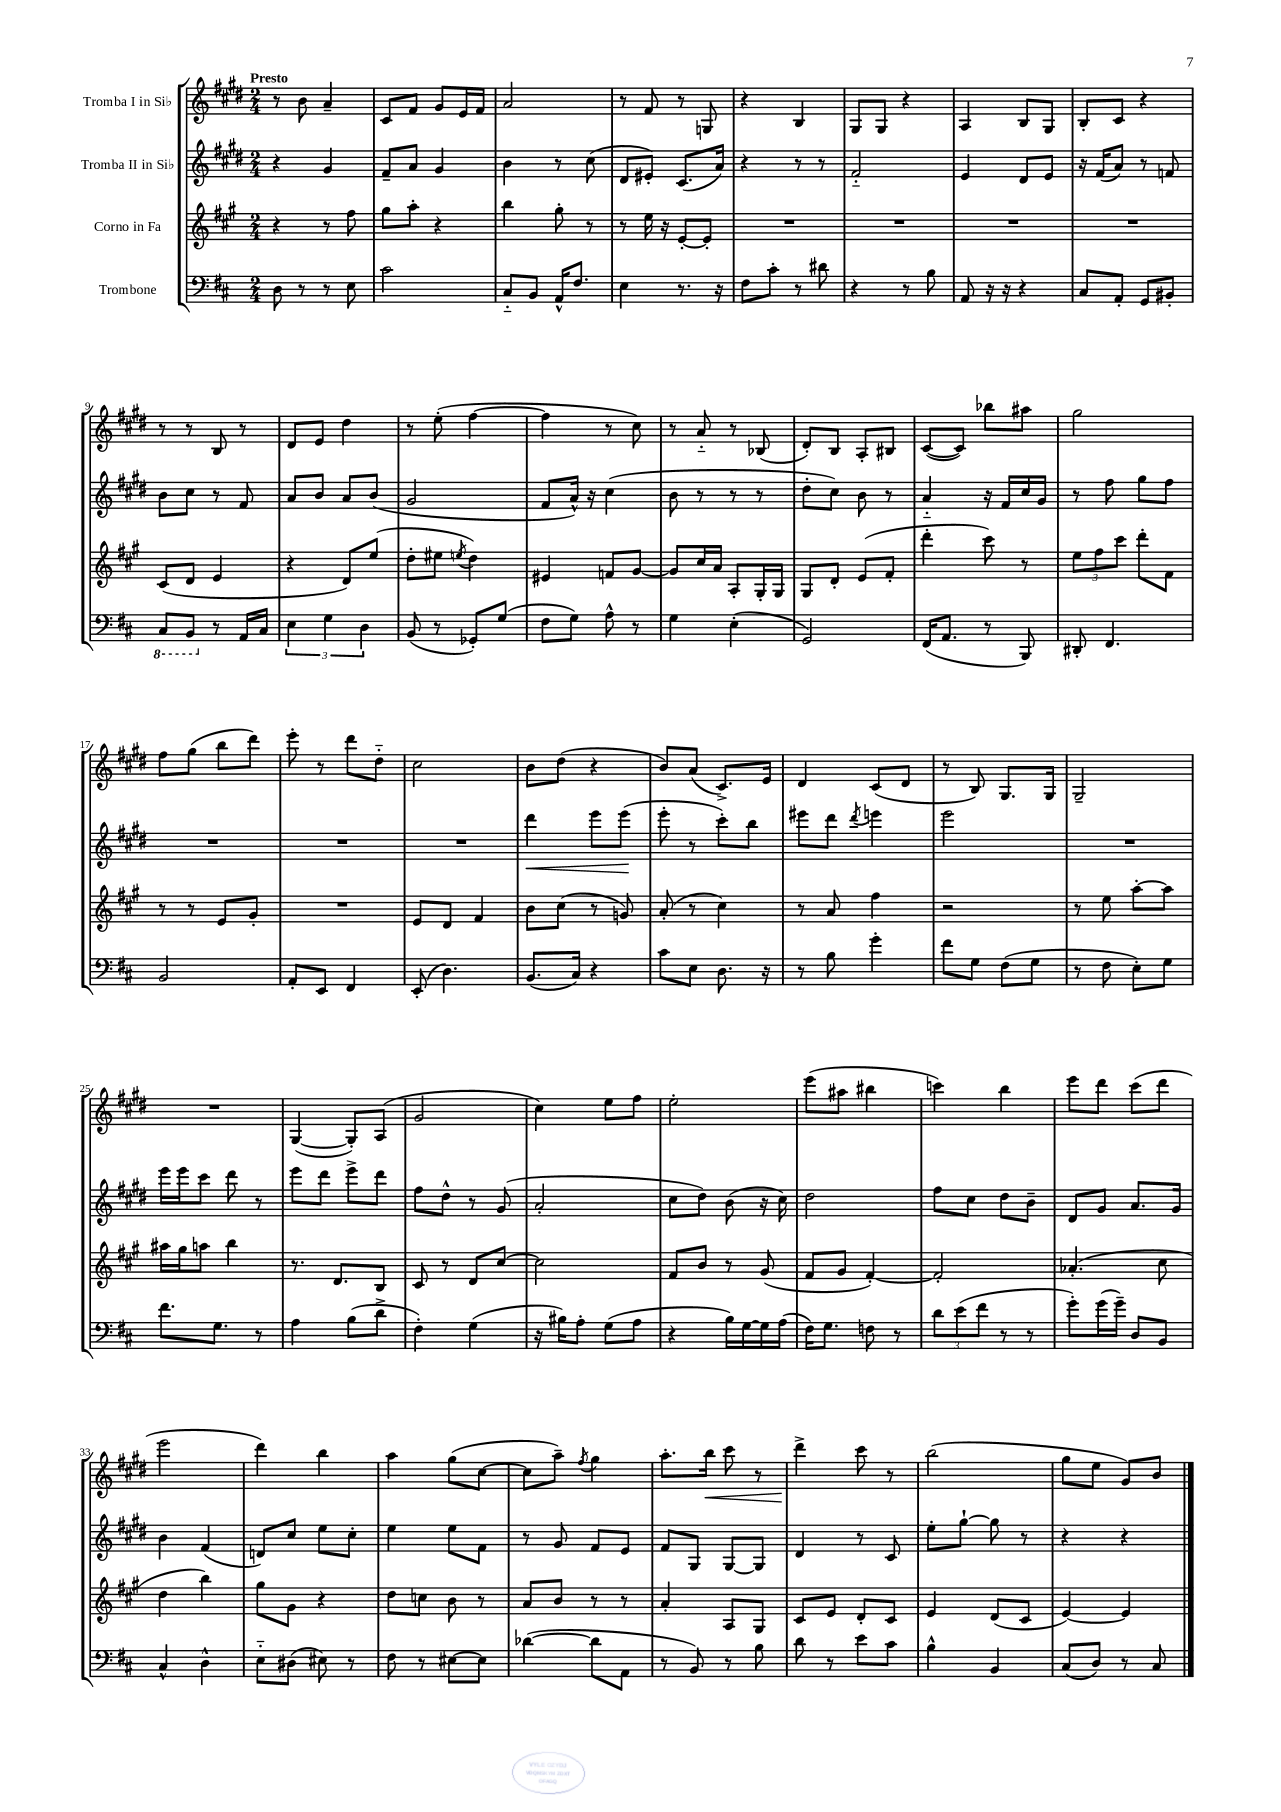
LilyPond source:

<<
\new StaffGroup <<
\new Staff = "s0" \with { instrumentName = "Tromba I in Sib" } {
    \clef treble \key e \major \numericTimeSignature \time 2/4 \tempo "Presto"
    r8 b'8 a'4-- |
    cis'8 fis'8 gis'8 e'16 fis'16 |
    a'2 |
    r8 fis'8 r8 g8 |
    r4 b4 |
    gis8 gis8 r4 |
    a4 b8 gis8 |
    b8-. cis'8 r4 |
    r8 r8 b8 r8 |
    dis'8 e'8 dis''4 |
    r8 e''8-.( fis''4~ |
    fis''4 r8 cis''8) |
    r8 a'8-_ r8 bes8( |
    dis'8-.) b8 a8-. bis8 |
    cis'8~( cis'8) bes''8 ais''8 |
    gis''2 |
    fis''8 gis''8( b''8 dis'''8) |
    e'''8-. r8 dis'''8 dis''8-_ |
    cis''2 |
    b'8 dis''8( r4 |
    b'8) a'8( cis'8.->) e'16 |
    dis'4 cis'8( dis'8 |
    r8 b8) gis8. gis16 |
    gis2-- |
    R2 |
    gis4~( gis8-.) a8( |
    gis'2 |
    cis''4) e''8 fis''8 |
    e''2-. |
    e'''8( ais''8 bis''4 |
    c'''4) b''4 |
    e'''8 dis'''8 cis'''8( dis'''8 |
    e'''2 |
    dis'''4) b''4 |
    a''4 gis''8( cis''8~ |
    cis''8 a''8--) \acciaccatura { fis''8 } gis''4 |
    a''8.-. b''16\< cis'''8 r8 |
    dis'''4->\! cis'''8 r8 |
    b''2( |
    gis''8 e''8 gis'8) b'8 \bar "|." |
}
\new Staff = "s1" \with { instrumentName = "Tromba II in Sib" } {
    \clef treble \key e \major \numericTimeSignature \time 2/4
    r4 gis'4 |
    fis'8-- a'8 gis'4 |
    b'4 r8 cis''8( |
    dis'8 eis'8-.) cis'8.( a'16) |
    r4 r8 r8 |
    fis'2-_ |
    e'4 dis'8 e'8 |
    r16 fis'16( a'8) r8 f'8 |
    b'8 cis''8 r8 fis'8 |
    a'8 b'8 a'8 b'8( |
    gis'2 |
    fis'8 a'16-^) r16 cis''4( |
    b'8 r8 r8 r8 |
    dis''8-. cis''8) b'8 r8 |
    a'4-_ r16 fis'16 cis''16 gis'16 |
    r8 fis''8 gis''8 fis''8 |
    R2 |
    R2 |
    R2 |
    dis'''4\< e'''8 e'''8\!( |
    e'''8-. r8 cis'''8-.) b''8 |
    eis'''8 dis'''8 \acciaccatura { dis'''8 } e'''4 |
    e'''2 |
    R2 |
    e'''16 e'''16 cis'''8 dis'''8 r8 |
    e'''8 dis'''8 e'''8-> dis'''8 |
    fis''8 dis''8-^ r8 gis'8( |
    a'2-. |
    cis''8 dis''8) b'8( r16 cis''16) |
    dis''2 |
    fis''8 cis''8 dis''8 b'8-- |
    dis'8 gis'8 a'8. gis'16 |
    b'4 fis'4( |
    d'8) cis''8 e''8 cis''8-. |
    e''4 e''8 fis'8 |
    r8 gis'8 fis'8 e'8 |
    fis'8 gis8 gis8~ gis8 |
    dis'4 r8 cis'8 |
    e''8-. gis''8~-! gis''8 r8 |
    r4 r4 \bar "|." |
}
\new Staff = "s2" \with { instrumentName = "Corno in Fa" } {
    \clef treble \key a \major \numericTimeSignature \time 2/4
    r4 r8 fis''8 |
    gis''8 a''8-. r4 |
    b''4 gis''8-. r8 |
    r8 e''16 r16 e'8~-. e'8-. |
    R2 |
    R2 |
    R2 |
    R2 |
    cis'8( d'8 e'4 |
    r4 d'8) e''8( |
    d''8-. eis''8 \acciaccatura { e''8 } d''4) |
    eis'4 f'8 gis'8~ |
    gis'8 cis''16 a'16 a8-. gis16-. gis16 |
    gis8 d'8-. e'8( fis'8-. |
    d'''4-. cis'''8) r8 |
    \tuplet 3/2 { e''8 fis''8 cis'''8 } d'''8-. fis'8 |
    r8 r8 e'8 gis'8-. |
    R2 |
    e'8 d'8 fis'4 |
    b'8 cis''8( r8 g'8) |
    a'8-.( r8 cis''4) |
    r8 a'8 fis''4 |
    r2 |
    r8 e''8 a''8~-. a''8 |
    ais''16 gis''16 a''8 b''4 |
    r8. d'8. b8 |
    cis'8 r8 d'8 cis''8~ |
    cis''2 |
    fis'8 b'8 r8 gis'8( |
    fis'8 gis'8 fis'4~-.) |
    fis'2-. |
    aes'4.-.( cis''8 |
    d''4 b''4) |
    gis''8 gis'8 r4 |
    d''8 c''8 b'8 r8 |
    a'8 b'8 r8 r8 |
    a'4-. a8 gis8 |
    cis'8 e'8 d'8-. cis'8 |
    e'4 d'8( cis'8 |
    e'4~) e'4 \bar "|." |
}
\new Staff = "s3" \with { instrumentName = "Trombone" } {
    \clef bass \key d \major \numericTimeSignature \time 2/4
    d8 r8 r8 e8 |
    cis'2 |
    cis8-_ b,8 a,16-^ fis8. |
    e4 r8. r16 |
    fis8 cis'8-. r8 dis'8 |
    r4 r8 b8 |
    a,8 r16 r16 r4 |
    cis8 a,8-. g,8 bis,8-. |
    \ottava #-1 cis,8 b,,8 \ottava #0 r8 a,16 cis16 |
    \tuplet 3/2 { e4 g4 d4 } |
    b,8( r8 ges,8-.) g8( |
    fis8 g8) a8-^ r8 |
    g4 e4-.( |
    g,2) |
    fis,16( a,8. r8 b,,8) |
    dis,8-. fis,4. |
    b,2 |
    a,8-. e,8 fis,4 |
    e,8-.( d4.) |
    b,8.( cis16) r4 |
    cis'8 e8 d8. r16 |
    r8 b8 g'4-. |
    fis'8 g8 fis8( g8 |
    r8 fis8 e8-.) g8 |
    fis'8. g8. r8 |
    a4 b8( d'8-> |
    fis4-.) g4( |
    r16 bis16) a8-. g8( a8 |
    r4 b16) g16~ g16 a16( |
    fis16) g8. f8 r8 |
    \tuplet 3/2 { d'8 e'8( fis'8 } r8 r8 |
    g'8-.) g'16( g'16--) d8 b,8 |
    cis4-^ d4-^ |
    e8-_ dis8( eis8) r8 |
    fis8 r8 eis8~ eis8 |
    des'4~( des'8 a,8 |
    r8 b,8) r8 b8 |
    d'8 r8 e'8 cis'8 |
    b4-^ b,4 |
    cis8( d8) r8 cis8 \bar "|." |
}
>>
>>
